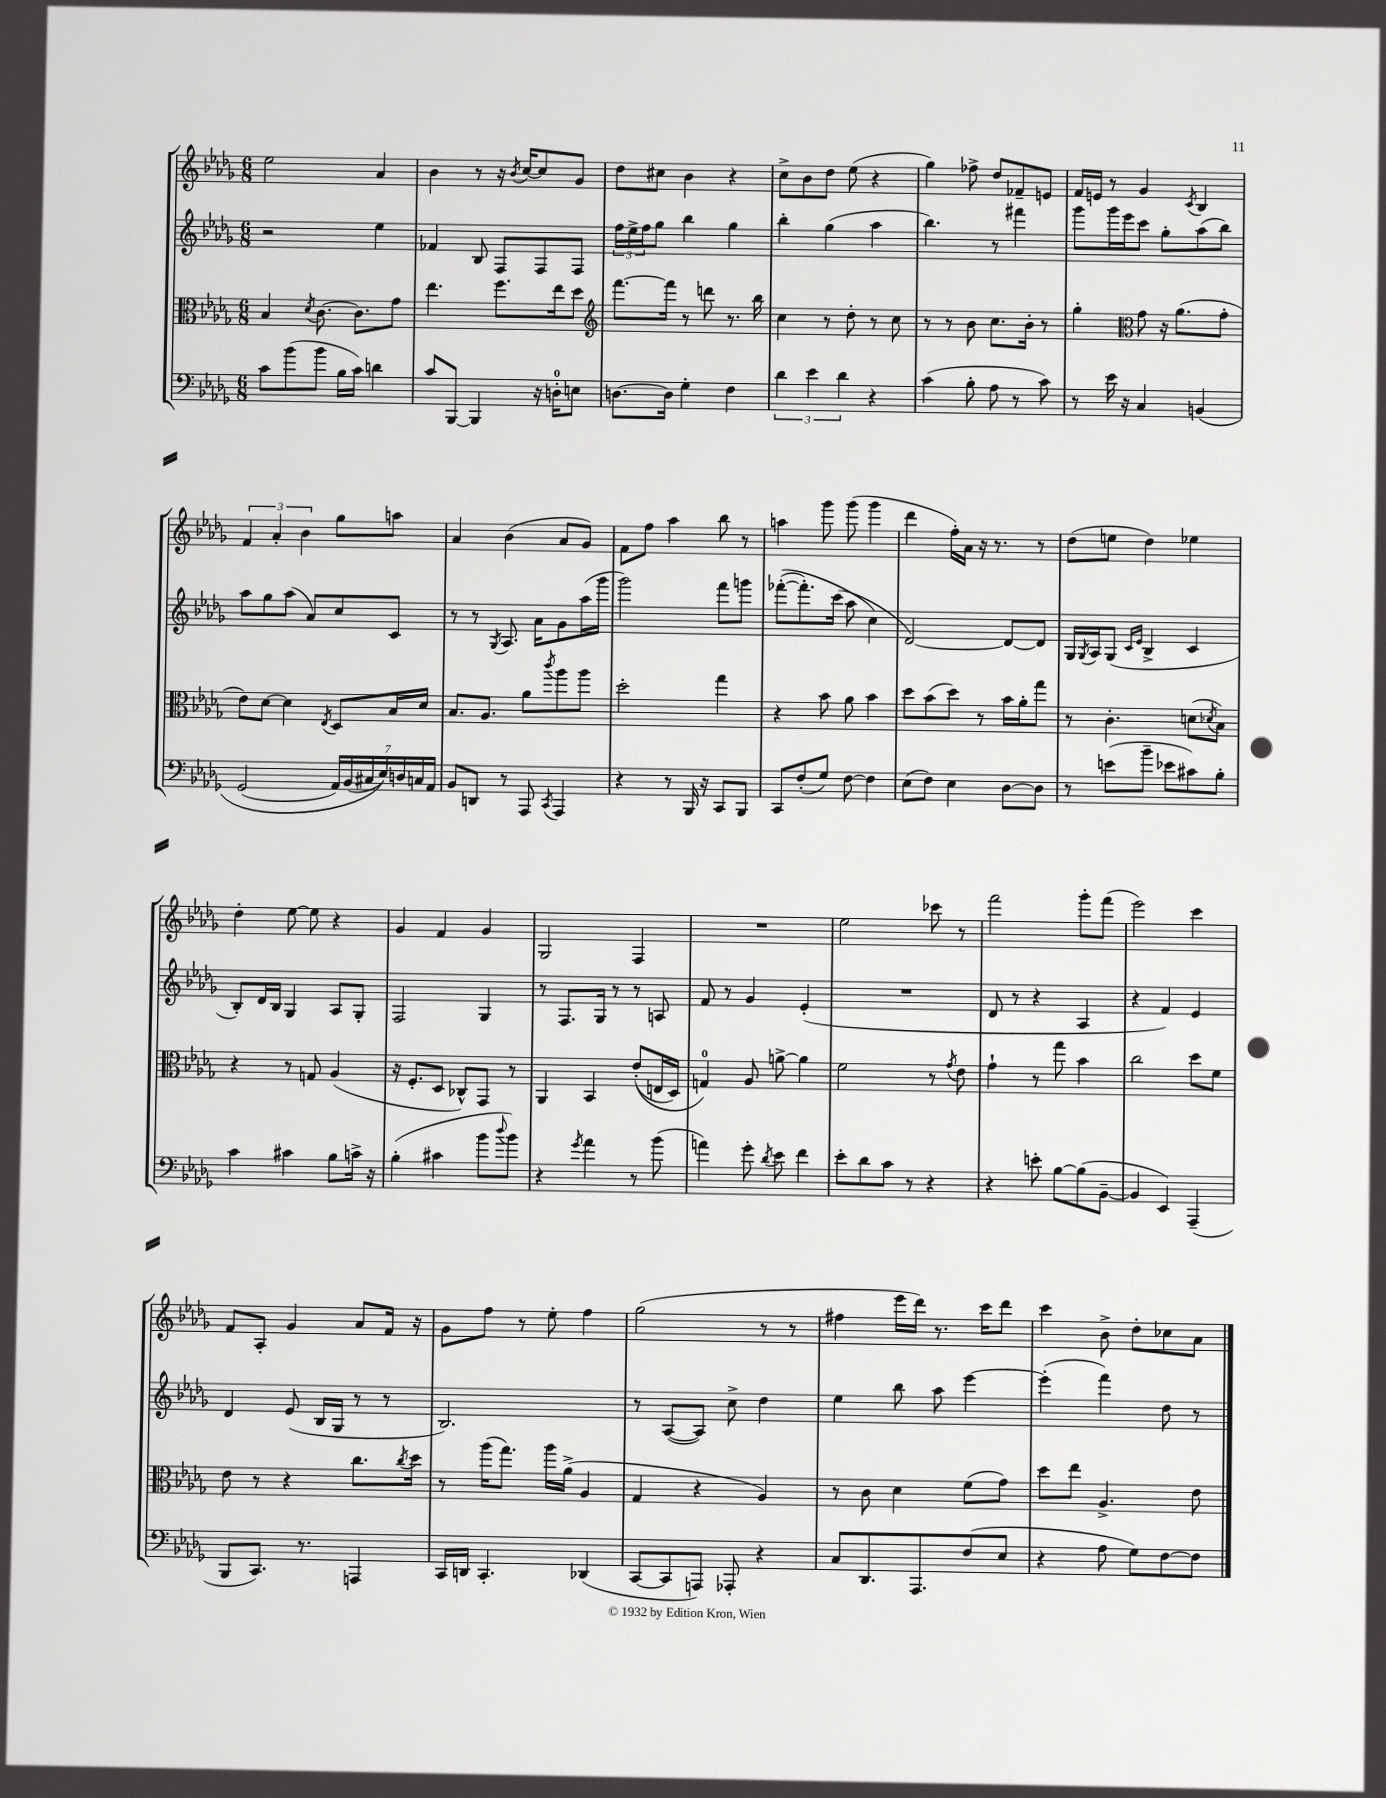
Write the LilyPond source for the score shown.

<<
\new StaffGroup <<
\new Staff = "s0" {
    \clef treble \key des \major \numericTimeSignature \time 6/8
    ees''2 aes'4 |
    bes'4 r8 r16 \acciaccatura { bes'8 } c''16~ c''8 ges'8 |
    des''8 cis''8 bes'4 r4 |
    c''8-> bes'8 des''8 ees''8( r4 |
    ges''4) fes''8-> des''8 fes'8-- e'8 |
    f'16 e'16 r8 ges'4 \acciaccatura { c'8 } bes4 |
    \tuplet 3/2 { f'4 aes'4-. bes'4 } ges''8 a''8 |
    aes'4 bes'4( aes'8 ges'8) |
    f'8 f''8 aes''4 bes''8 r8 |
    a''4 ges'''8 ges'''8( ges'''4 |
    des'''4 f''16-.) aes'16 r16 r8. r8 |
    des''8( e''8 des''4) ees''4 |
    des''4-. ees''8~ ees''8 r4 |
    ges'4 f'4 ges'4 |
    ges2 f4 |
    R2. |
    ees''2 ces'''8 r8 |
    f'''2 ges'''8-. f'''8( |
    ees'''2) c'''4 |
    f'8 aes8-. ges'4 aes'8 f'16 r16 |
    ges'8 f''8 r8 ees''8-. f''4 |
    ges''2( r8 r8 |
    fis''4 ees'''16 des'''16) r8. c'''16 des'''8 |
    c'''4 bes'8-> des''8-. ces''8 aes'8 \bar "|." |
}
\new Staff = "s1" {
    \clef treble \key des \major \numericTimeSignature \time 6/8
    r2 ees''4 |
    fes'4 bes8 f8 f8 f8 |
    \tuplet 3/2 { f''16 ees''16-> f''16 } ges''8 bes''4 ges''4 |
    bes''4-. ges''4( aes''4 |
    bes''4.) r8 fis'''4 |
    ges'''8 ges'''16 ees'''16 c'''8 ges''8-. aes''8( bes''8) |
    aes''8 ges''8 aes''8( aes'8) c''8 c'8 |
    r8 r8 \acciaccatura { ges8 } aes8. aes'16 ges'8 aes''16( ges'''16 |
    ges'''2) f'''8 g'''8 |
    fes'''8~-.(\( fes'''8.-.) c'''16( aes''8 c''4\) |
    des'2~) des'8~ des'8 |
    ges16 \acciaccatura { ges8 } aes16 ges8( \grace { c'16 ees'16 } bes4-> c'4 |
    bes8-.) des'16 bes16 ges4 aes8 ges8-. |
    f2 ges4 |
    r8 f8. ges16 r8 r8 a8 |
    f'8 r8 ges'4 ees'4-.( |
    R2. |
    des'8 r8 r4 aes4 |
    r4 f'4) ees'4 |
    des'4 ees'8( bes16 ges16 r8 r8 |
    bes2.) |
    r8 aes8~( aes8) c''8-> des''4 |
    ees''4 bes''8 aes''8 ees'''4~ |
    ees'''4-.( f'''4) des''8 r8 \bar "|." |
}
\new Staff = "s2" {
    \clef alto \key des \major \numericTimeSignature \time 6/8
    bes4 \acciaccatura { des'8 } c'8.~ c'8. ges'8 |
    ees''4. f''8. ees''16 des''8 |
    \clef treble f'''8.~ f'''16 r8 d'''8 r8. bes''16 |
    c''4 r8 des''8-. r8 c''8 |
    r8 r8 bes'8 c''8. bes'16-. r8 |
    ges''4-. \clef alto ges'8 r16 aes'8.( ges'8-. |
    ees'8) des'8~ des'4 \acciaccatura { ees8 } des8 bes16 des'16 |
    bes8. aes8. aes'8 \acciaccatura { c'''8 } aes''8 aes''8 |
    des''2-. ges''4 |
    r4 bes'8 aes'8 bes'4 |
    des''8 bes'8( des''8) r8 bes'16 aes'16-. ges''8 |
    r8 c'4.-. d'8( \acciaccatura { des'8 } bes8) |
    r4 r8 g8 aes4( |
    r16 f8.-. des8 ces8-^) ges,8 r8 |
    aes,4 bes,4 ees'8-.(\( e16 des16) |
    g4-0\) aes8 a'8~-> a'4 |
    f'2 r8 \acciaccatura { ges'8 } ees'8 |
    ges'4-! r8 ges''8 bes'4 |
    c''2 des''8 f'8 |
    ees'8 r8 r4 c''8. \acciaccatura { c''8 } des''16 |
    r8 aes''16( ges''8.) aes''16 aes'16->( aes4 |
    ges4 r4 aes4) |
    r8 c'8 des'4 f'8( ges'8) |
    des''8 ees''8 aes4.-> ees'8 \bar "|." |
}
\new Staff = "s3" {
    \clef bass \key des \major \numericTimeSignature \time 6/8
    c'8 bes'8( bes'8 bes16 c'16) d'4 |
    c'8 bes,,8~ bes,,4 r16 d16-0-. e8 |
    d8.~ d16 ges4-. f4 |
    \tuplet 3/2 { des'4 ees'4 des'4 } r4 |
    c'4( bes8-. aes8 r8 c'8) |
    r8 ees'16 r16 c4 b,4\( |
    ges,2( \tuplet 7/4 { aes,16) bes,16( cis16 ees16)\) d16 c16 aes,16 } |
    bes,8 d,8 r8 aes,,8 \acciaccatura { c,8 } aes,,4 |
    r4 r8 bes,,16 r16 c,8 bes,,8 |
    c,8 f8-.( ges8) f8~ f4 |
    ees8( f8) ees4 des8~ des8 |
    r8 e'8( bes'8-- ees'8 cis'8) bes8-. |
    c'4 cis'4 bes8 c'16-> r16 |
    bes4-.( cis'4 bes'8 \appoggiatura { des''8 } bes'8) |
    r4 \acciaccatura { ges'8 } aes'4 r8 bes'8( |
    a'4) ges'8-. \acciaccatura { des'8 } ees'8 f'4 |
    ees'8-. des'8 c'8 r8 r4 |
    r4 e'8-. bes8~ bes8( bes,8~-- |
    bes,4 ees,4) aes,,4--( |
    bes,,8 c,8.) r8. a,,4 |
    c,16 d,16 c,4.-. des,4( |
    c,8~ c,8 a,,8) aes,,8-. r4 |
    c8 des,8. aes,,8. f8( ees8 |
    r4 aes8 ges8) f8~ f8 \bar "|." |
}
>>
>>
\layout { \context { \Score \remove "Bar_number_engraver" } }
